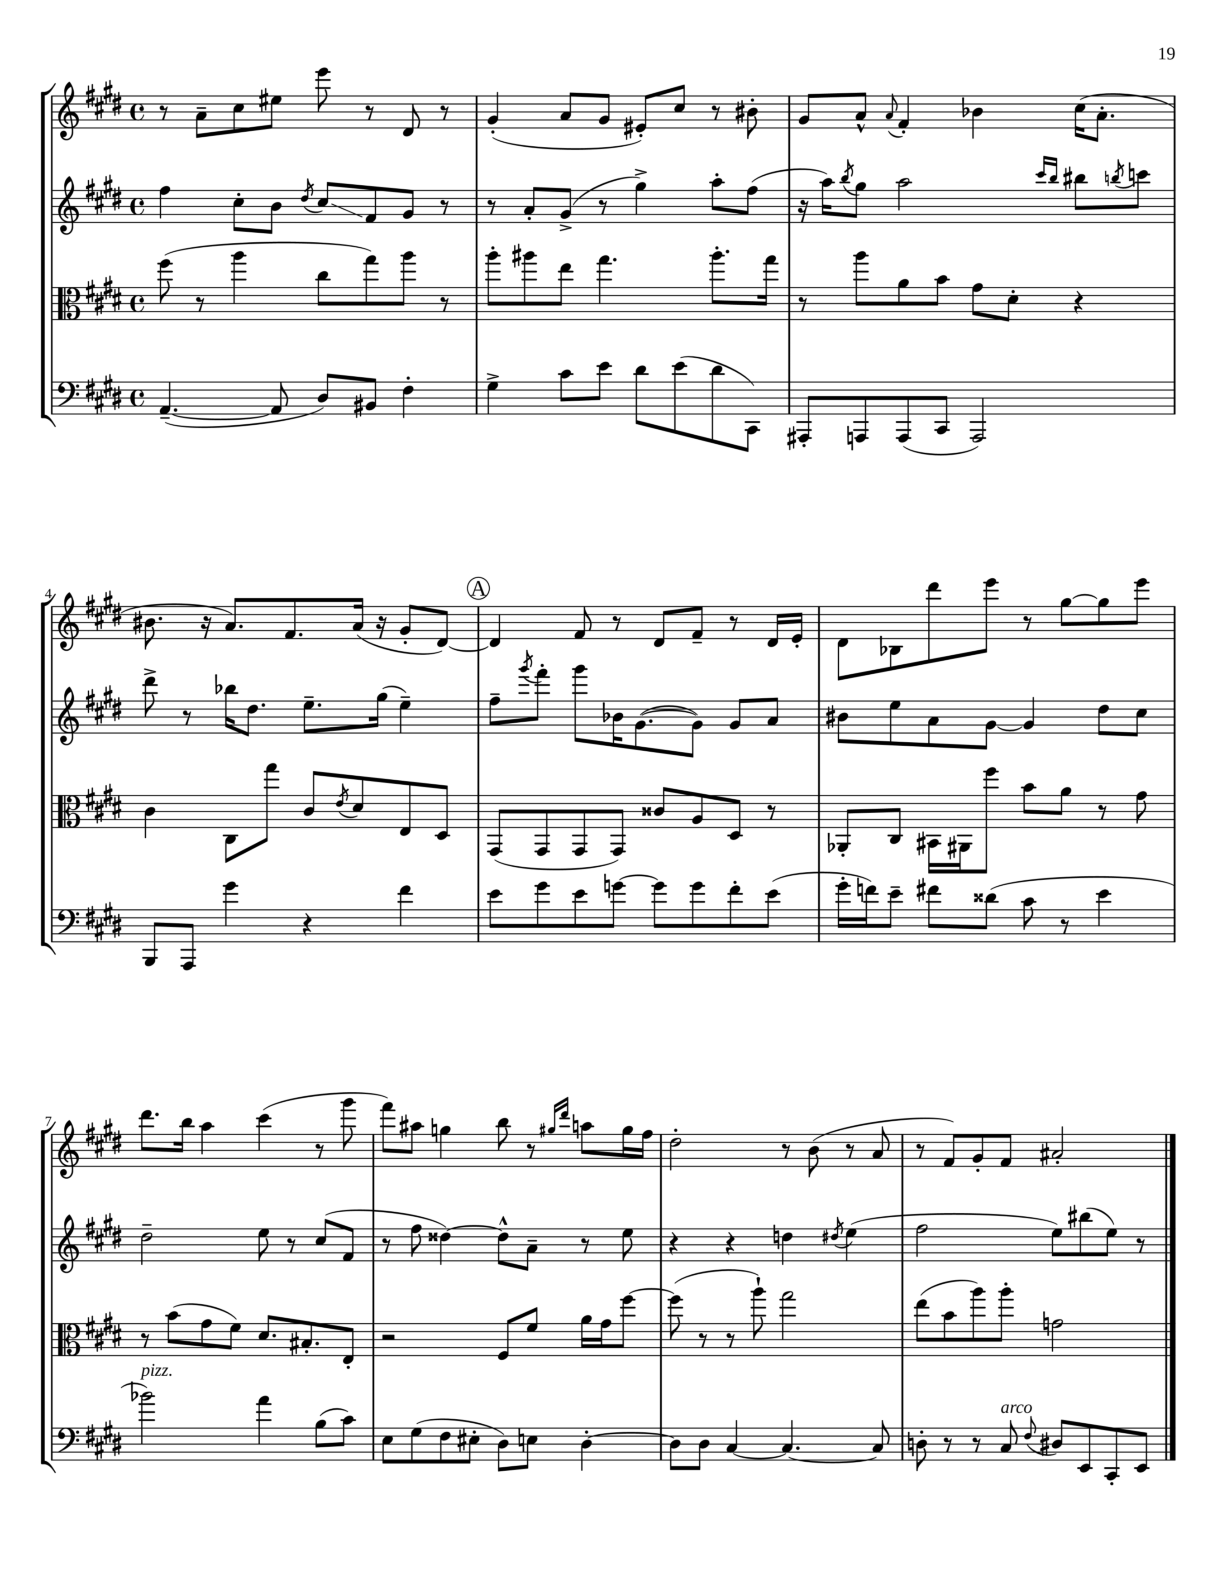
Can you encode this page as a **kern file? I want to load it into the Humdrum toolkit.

**kern	**kern	**kern	**kern
*staff4	*staff3	*staff2	*staff1
*clefF4	*clefC3	*clefG2	*clefG2
*k[f#c#g#d#]	*k[f#c#g#d#]	*k[f#c#g#d#]	*k[f#c#g#d#]
*M4/4	*M4/4	*M4/4	*M4/4
*met(c)	*met(c)	*met(c)	*met(c)
([4.AA~	(8ff#	4ff#	8r
.	8r	.	8a~
.	4aa	8cc#'	8cc#
8AA]	.	8b	8ee#
.	.	8qdd#	.
8D#)	8cc#	8cc#	8eee
8BB#	8gg#)	8f#	8r
4F#'	8aa	8g#	8d#
.	8r	8r	8r
=	=	=	=
4G#^	8aa'	8r	(4g#'
.	8aa#	8a'	.
8c#	8ee	(8g#^	8a
8e	4.gg#	8r	8g#
8d#	.	4gg#^)	8e#')
(8e	.	.	8cc#
8d#	8.aa#'	8aa'	8r
8CC#)	.	(8ff#	8b#'
.	16gg#	.	.
=	=	=	=
8AAA#'	8r	16r	8g#
.	.	16aa)	.
.	.	8qbb	.
8AAA	8aa	8gg#	8a^^
.	.	.	8qqa
(8AAA	8a	2aa	4f#'
8CC#	8b	.	.
2AAA)	8g#	.	4b-
.	8d#'	.	.
.	.	16qqccc#	.
.	.	16qqbb	.
.	4r	8bb#	(16cc#
.	.	.	8.a'
.	.	8qbb	.
.	.	8ccc	.
=	=	=	=
8BBB	4c#	8ddd#^	8.b#
8AAA	.	8r	.
.	.	.	16r
4g#	8C#	16bb-	8.a)
.	.	8.dd#	.
.	8gg#	.	.
.	.	.	8.f#
4r	8c#	8.ee~	.
.	8qe	.	.
.	8d#	.	(16a
.	.	(16gg#	16r
4f#	8E	4ee~)	8g#'
.	8D#	.	[8d#)
=	=	=	=
8e	(8GG#	8ff#~	4d#]
.	.	8qggg#	.
8g#	8GG#	8fff#'	.
8e	8GG#	8ggg#	8f#
[8g	8GG#)	16b-	8r
.	.	([8.g#	.
8g]	8c##	.	8d#
8g	8A	8g#])	8f#~
8f#'	8D#	8g#	8r
(8e	8r	8a	16d#
.	.	.	16e'
=	=	=	=
16g#'	8AA-'	8b#	8d#
16f)	.	.	.
8e~	8C#	8ee	8B-
8f#	16BB#	8a	8ddd#
.	16AA#	.	.
(8d##	8ff#	[8g#	8eee
8c#	8b	4g#]	8r
8r	8a	.	[8gg#
4e	8r	8dd#	8gg#]
.	8g#	8cc#	8eee
=	=	=	=
2b-)	8r	2dd#~	8.ddd#
.	(8b	.	.
.	.	.	16bb
.	8g#	.	4aa
.	8f#)	.	.
4a	8.d#	8ee	(4ccc#
.	.	8r	.
.	8.B#'	.	.
(8B	.	(8cc#	8r
8c#)	8E'	8f#	8ggg#
=	=	=	=
8E	2r	8r	8fff#)
(8G#	.	8ff#	8aa#
8F#	.	[4dd##)	4gg
8E#'	.	.	.
8D#)	8F#	8dd##^^]	8bb
8E	8f#	8a~	8r
.	.	.	16qqgg#
.	.	.	16qqddd#
[4D#'	16a	8r	8aa
.	16g#	.	.
.	[8ff#	8ee	16gg#
.	.	.	16ff#
=	=	=	=
8D#]	(8ff#]	4r	2dd#'
8D#	8r	.	.
[4C#	8r	4r	.
.	8aa`)	.	.
4.C#_	2gg#	4dd	8r
.	.	.	(8b
.	.	8qdd#	.
.	.	(4ee	8r
8C#]	.	.	8a
=	=	=	=
8D'	(8ee	2ff#	8r
8r	8b	.	8f#)
8r	8aa)	.	8g#'
8C#	8aa'	.	8f#
8qqF#	.	.	.
8D#	2g	8ee)	2a#'
8EE	.	(8bb#	.
8CC#'	.	8ee)	.
8EE	.	8r	.
==	==	==	==
*-	*-	*-	*-
